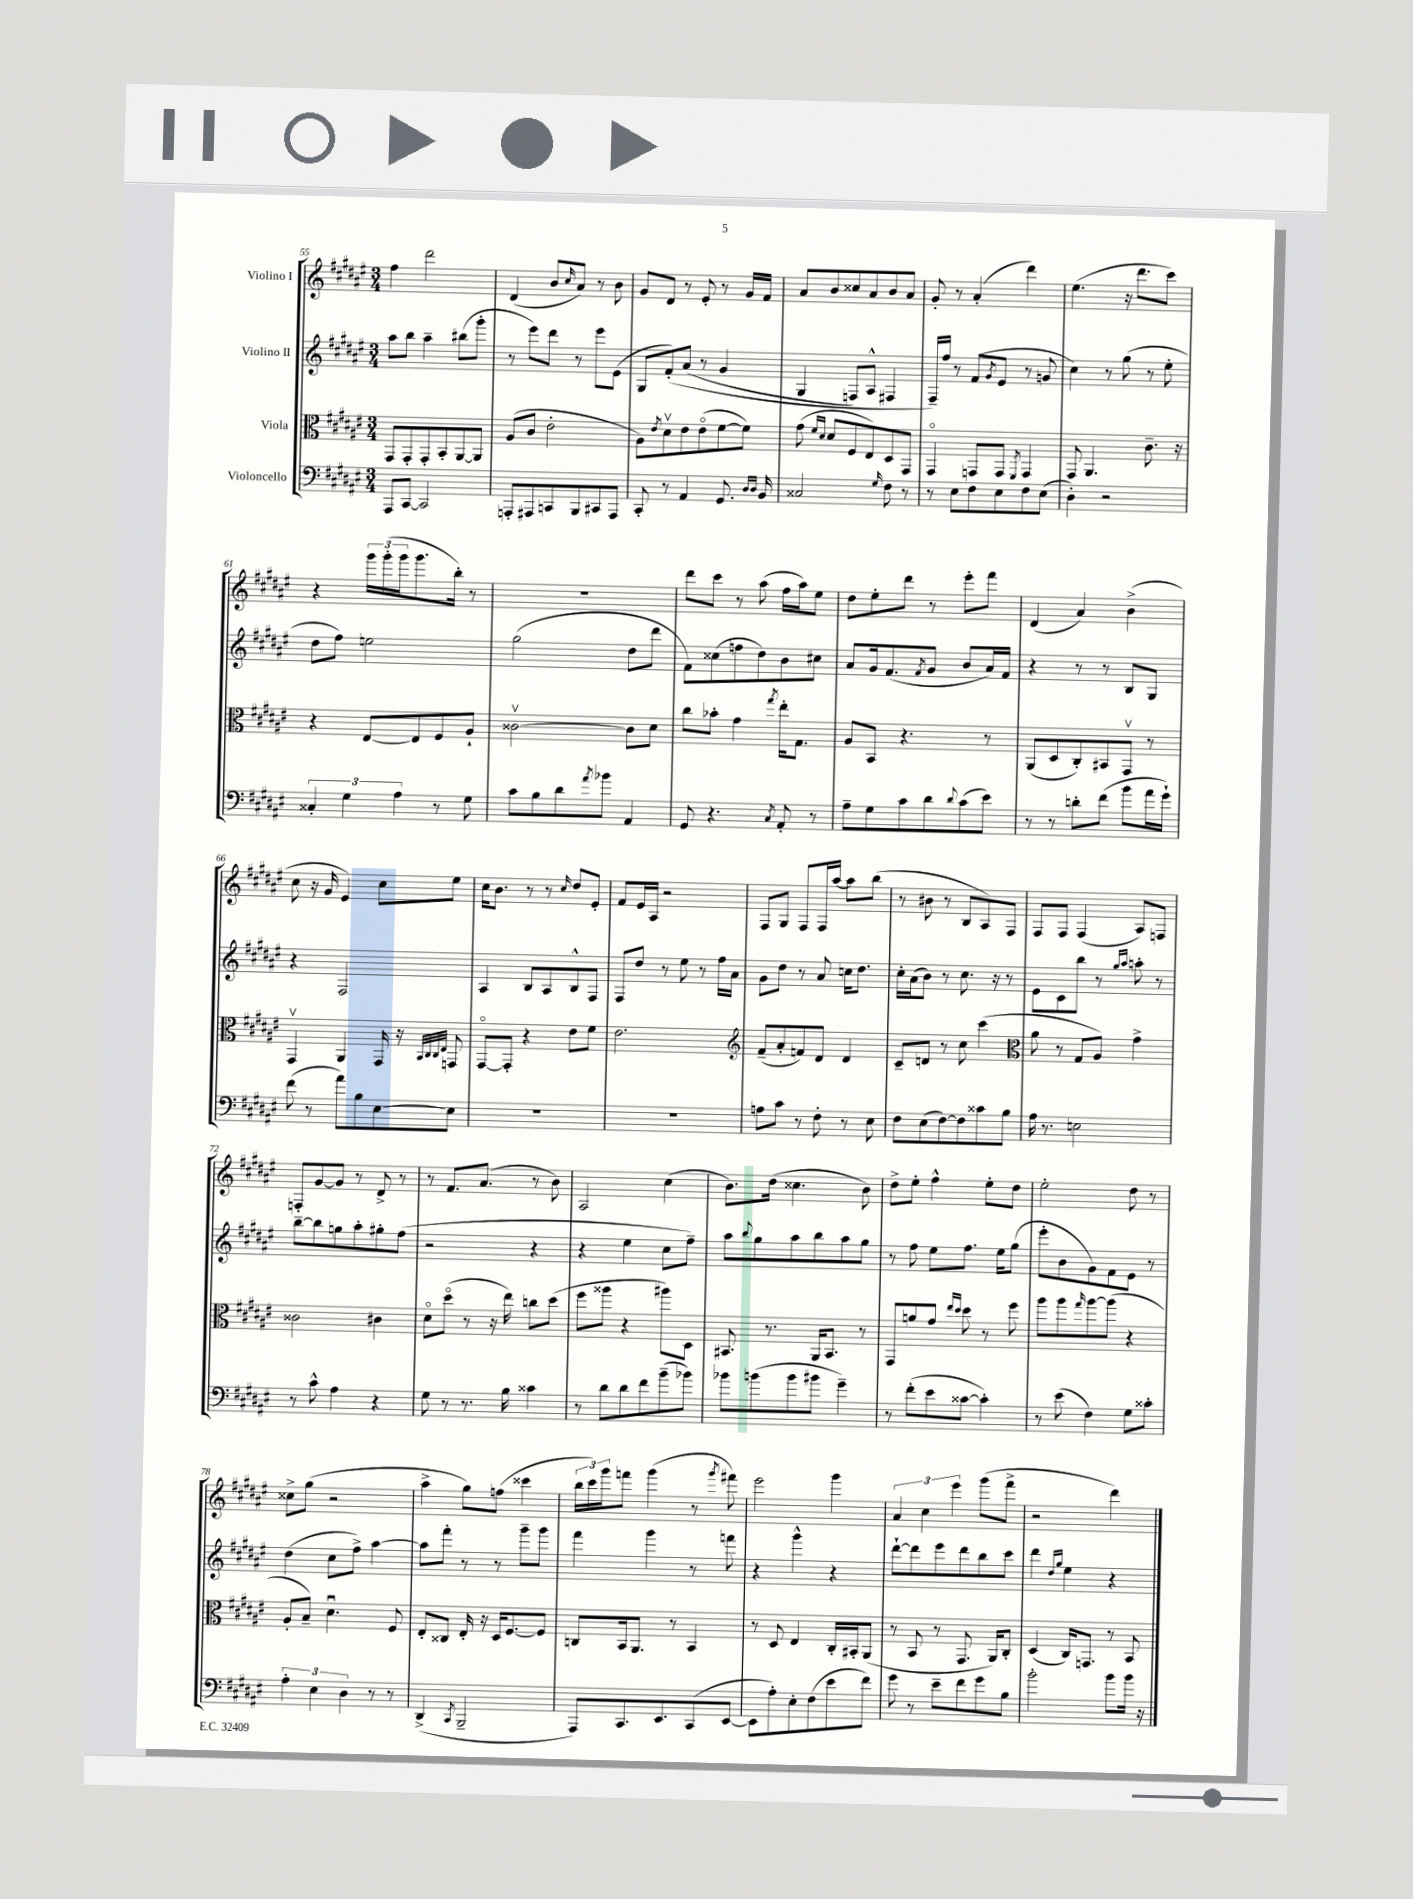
<<
\new StaffGroup <<
\new Staff = "s0" \with { instrumentName = "Violino I" } {
    \clef treble \key fis \major \numericTimeSignature \time 3/4
    fis''4 dis'''2 |
    dis'4( b'8 \grace { cis''16 } ais'8) r8 b'8 |
    gis'8 dis'8 r8 eis'8-. r8 gis'16 fis'16 |
    ais'8 b'8 cisis''8 ais'8 b'8 ais'8 |
    gis'8-. r8 ais'4-.( dis'''4) |
    eis''4.( r16 dis'''8. cis'''8) |
    r4 \tuplet 3/2 { gis'''16 gis'''16-.( gis'''16 } gis'''8. b''16-.) r8 |
    R2. |
    dis'''8 cis'''8 r8 ais''8( fis''16 ais''16) eis''8 |
    dis''8 eis''8-. dis'''8 r8 eis'''8-. fis'''8 |
    dis'4( ais'4) b'4->( |
    cis''8 r16 gis'16 eis'4) cis''8 eis''8 |
    cis''16 b'8. r8 r8 \grace { cis''16 } dis''8 eis'8-. |
    fis'8 eis'16 ais16 r2 |
    fis8 gis8 fis8 fis16 ais''16~ ais''8 b''8( |
    r8 bis'8 r8 b8 ais8) fis8 |
    fis8 fis8 fis4( ais8) f8 |
    f8-. gis'8~ gis'8 r8 dis'8-> r8 |
    r8 fis'8. ais'8.( r8 b'8) |
    ais2 cis''4( |
    b'8.) dis''16( cisis''4. b'8) |
    dis''8-> eis''8-. fis''4-^ eis''8-. dis''8 |
    eis''2-. dis''8 r8 |
    cisis''8-> gis''8( r2 |
    ais''4-> gis''8) f''8( cisis'''4 |
    \tuplet 3/2 { b''16 cis'''16) gis'''16 } f'''8 gis'''4( r8 \acciaccatura { gis'''8 } fis'''8) |
    eis'''2 gis'''4 |
    \tuplet 3/2 { ais'4 cis''4 eis'''4 } gis'''8( fis'''8-> |
    r2 dis'''4) \bar "|." |
}
\new Staff = "s1" \with { instrumentName = "Violino II" } {
    \clef treble \key fis \major \numericTimeSignature \time 3/4
    ais''8 b''8 ais''4-- bis''8( gis'''8-. |
    r8 eis'''8) dis'''8 r8 eis'''8 eis'8( |
    gis8 fis'8-.)\( ais'8( r8 gis'4 |
    gis4 f8) ais8-^ fis4 |
    fis16--\) fis''16 r8 fis'8( \acciaccatura { gis'8 } eis'8 r8 g'8 |
    cis''4) r8 gis''8( r8 eis''8-. |
    dis''8 fis''8) e''2 |
    gis''2( dis''8 dis'''8 |
    fis'8) cisis''8( f''8 dis''8) b'8 cis''8 |
    ais'8 gis'16 fis'8.( \acciaccatura { fis'8 } gis'8 b'8 ais'16) fis'16 |
    r4 r8 r8 b8 gis8 |
    r4 fis2 |
    ais4 b8 ais8 b8-^ fis8 |
    fis8 dis''8 r8 eis''8 r8 fis''16 ais'16 |
    gis'8 dis''8 r8 ais'8 c''16 dis''8. |
    cis''16-. ais'16( b'8) r8 cis''8. r16 r8 |
    eis'8 cis'8 b''8 r8 \grace { gis''16 ais''16 } a''8-. r8 |
    b''8~-- b''8 g''8 ais''8-. gis''8-. fis''8( |
    r2 r4 |
    r4 eis''4 cis''8 fis''8--) |
    ais''8 \appoggiatura { b''8 } gis''8 ais''8 b''8 ais''8 gis''8 |
    r8 fis''8 eis''8 fis''8. eis''16 gis''8( |
    eis'''8-. b'8 gis'8) fis'8 eis'8 r8 |
    dis''4( cis''8 fis''8->) ais''4~ |
    ais''8 fis'''8-. r8 r8 gis'''8-- gis'''8 |
    fis'''4 gis'''4 r8 f'''8 |
    r4 gis'''4-^ r4 |
    dis'''8~-! dis'''8 eis'''8 dis'''8 b''8 cis'''8 |
    dis'''4 \grace { dis''16 gis''16 } eis''4 r4 \bar "|." |
}
\new Staff = "s2" \with { instrumentName = "Viola" } {
    \clef alto \key fis \major \numericTimeSignature \time 3/4
    gis,8 gis,8-. gis,8-. b,8-. ais,8~ ais,8 |
    ais8( cis'8 eis'2-. |
    ais8) \acciaccatura { eis'8 } dis'8\upbow eis'8 eis'8\flageolet( fis'8~ fis'8) |
    gis'8( \grace { fis'16 dis'16 } dis'8 fis8 eis8) dis8 gis,8 |
    gis,4\flageolet g,8 g,8 \acciaccatura { fis,8 } g,4 |
    gis,8 ais,4. cis'8.-- r16 |
    r4 eis8~ eis8 fis8 ais8-! |
    cisis'2~\upbow cisis'8 dis'8 |
    cis''8 bes'8-. gis'4 \acciaccatura { gis''8 } eis''16-. gis8. |
    ais8 b,8 r4. r8 |
    ais,8( dis8 cis8-.) bis,8 gis,8\upbow r8 |
    gis,4\upbow ais,4 gis,16 r16 \grace { b,32 cis32 cis32 eis32 } g,8 |
    gis,8~\flageolet gis,8-. r4 eis'8 fis'8 |
    eis'2. |
    \clef treble fis'8--( ais'8-. f'8) dis'8 dis'4 |
    cis'8-- d'8 r8 cis''8 cis'''4( |
    \clef alto ais'8 r8 gis8 ais8) gis'4-> |
    cisis'2 cis'4 |
    dis'8\flageolet dis''8\flageolet( r8 r16 eis''16) c''8 dis''8( |
    fis''8 aisis''8 r4 ais''8) dis8 |
    bis,8. r8. ais,16 bis,8. r8 |
    gis,8 a'8 gis'8 \grace { eis''16 dis''16 } dis''8 r8 fis''8 |
    ais''8 ais''8 \grace { gis''16 } ais''8~ ais''8( r4 |
    ais8-. b8--) dis'4.\downbow fis8 |
    eis8-. cisis8 eis16-. r16 dis16 fis8.~ fis8 |
    c8 b,16 ais,8. r8 b,4 |
    r8 dis8 eis4 cis16-. bis,16-. ais,8( |
    r8 b,8 r8 gis,8. ais,16) cis8-. |
    dis4( cis16) g,8. r8 b,8 \bar "|." |
}
\new Staff = "s3" \with { instrumentName = "Violoncello" } {
    \clef bass \key fis \major \numericTimeSignature \time 3/4
    ais,,8 cis,8~ cis,2 |
    a,,8-. ais,,8 c,8 b,,8 cis,8 ais,,8 |
    cis,8-. r8 ais,4 gis,8. \grace { dis16 dis16 } b,16 |
    cisis2 \grace { gis16 } fis8 r8 |
    r8 eis8 fis8 eis8 fis8 eis8( |
    dis4-.) r2 |
    \tuplet 3/2 { cisis4-. gis4 ais4 } r8 gis8 |
    cis'8 b8 dis'8 \acciaccatura { ais'8 } bes'8 ais,4 |
    gis,8 r4. \acciaccatura { cis8 } ais,8-. r8 |
    ais8-- gis8 cis'8 dis'8 \appoggiatura { dis'8 } cis'8( eis'8) |
    r8 r8 d'8-. fis'8( b'8 ais'16 gis'16-!) |
    fis'8( r8 ais'8) b8 eis8~ eis8 |
    R2. |
    R2. |
    a8 cis'8 r8 fis8-. r8 eis8 |
    fis8 eis8( fis8~) fis8 cisis'8 b8 |
    ais16 r8. e2 |
    r8 cis'8-^ ais4 r4 |
    gis8 r8 r8. b16 cisis'4 |
    r8 dis'8 dis'8 fis'8 b'8--( bes'8) |
    bes'8 b'8( b'8 bis'8 gis'4--) |
    r8 fis'8-.( eis'8 cisis'8~ cisis'4-.) |
    r8 eis'8( fis4) gis8 cisis'8-. |
    \tuplet 3/2 { ais4-. eis4 dis4 } r8 r8 |
    dis,4->( \acciaccatura { cis,8 } b,,2-- |
    ais,,8) cis,8. eis,8. cis,8( eis,8~ |
    eis,8 ais8-.) eis8-. fis8( eis'8 fis'8) |
    gis'8 r8 eis'8-- fis'8 gis'8 b8 |
    b'2-. b'8 b'16 r16 \bar "|." |
}
>>
>>
